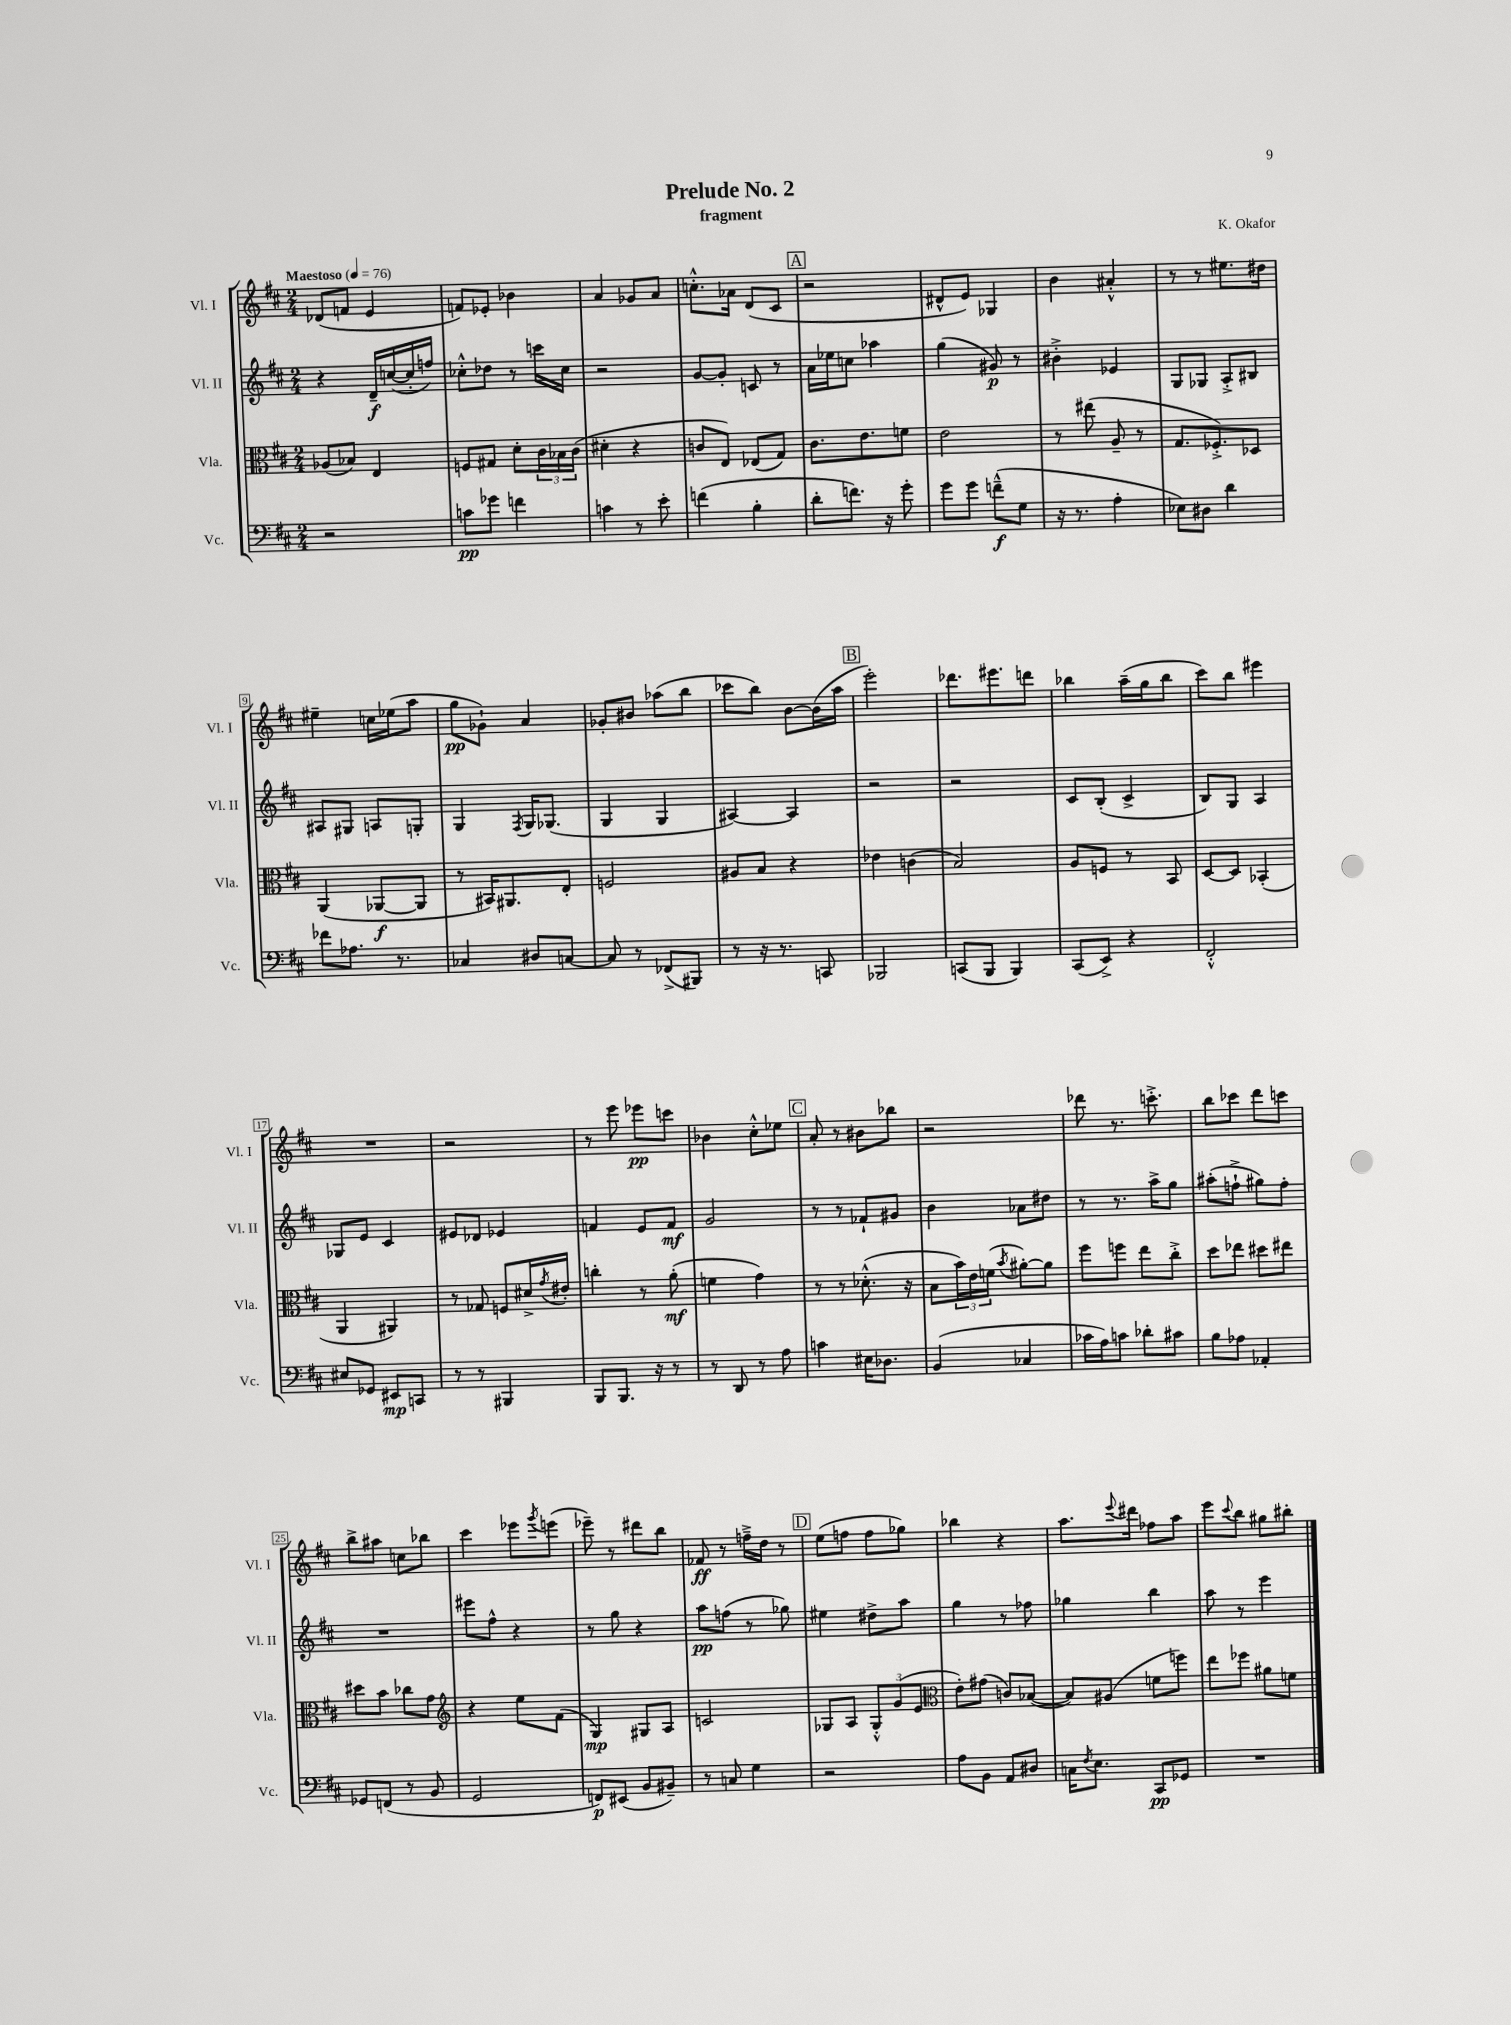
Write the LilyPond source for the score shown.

\header { title = "Prelude No. 2" composer = "K. Okafor" subtitle = "fragment" }
<<
\new StaffGroup <<
\new Staff = "s0" \with { instrumentName = "Vl. I" shortInstrumentName = "Vl. I" } {
    \clef treble \key d \major \numericTimeSignature \time 2/4 \tempo "Maestoso" 4 = 76
    des'8( f'8 e'4 |
    f'8) ees'8-. bes'4 |
    a'4 ges'8 a'8 |
    c''8.-.-^ aes'16 d'8( cis'8 |
    \mark \markup { \box "A" } r2 |
    dis'8-^ e'8) ges4 |
    b'4 ais'4-.-^ |
    r8 r8 eis''8. dis''16 |
    eis''4-- c''16 ees''16( a''8 |
    g''8\pp ges'8-!) a'4 |
    ges'8-. bis'8 aes''8( b''8 |
    ces'''8 b''8) b'8~ b'16( a''16 |
    \mark \markup { \box "B" } e'''2-.) |
    des'''8. eis'''8. d'''8 |
    bes''4 a''16--( g''16 bes''8 |
    cis'''8) b''8 eis'''4 |
    R2 |
    r2 |
    r8 e'''8 ees'''8\pp c'''8 |
    bes'4 cis''8-.-^ ees''8 |
    \mark \markup { \box "C" } a'8-. r8 bis'8 bes''8 |
    r2 |
    des'''8 r8. c'''8.-.-> |
    b''8 ces'''8 d'''8 c'''8 |
    b''8-> ais''8 c''8 bes''8 |
    cis'''4 ees'''8 \acciaccatura { g'''8 } e'''8( |
    ees'''8--) r8 dis'''8 b''8 |
    fes'8\ff r8 f''16---> d''16 r8 |
    \mark \markup { \box "D" } e''8( f''8 f''8 ges''8) |
    bes''4 r4 |
    a''8. \appoggiatura { e'''8 } dis'''16 fes''8 a''8 |
    e'''8 \appoggiatura { cis'''8 } b''8 gis''8 bis''8-. \bar "|." |
}
\new Staff = "s1" \with { instrumentName = "Vl. II" shortInstrumentName = "Vl. II" } {
    \clef treble \key d \major \numericTimeSignature \time 2/4
    r4 d'16--\f c''16~( c''16-. f''16) |
    ces''8-.-^ des''8 r8 c'''16 ces''16 |
    r2 |
    g'8~ g'8-. c'8 r8 |
    \mark \markup { \box "A" } a'16 ees''16 c''8 aes''4 |
    g''4( gis'8\p) r8 |
    bis'4-.-> ees'4 |
    g8 ges8 a8-.-> bis8 |
    ais8 gis8 a8 g8-. |
    g4 \acciaccatura { fis8 } g16 ges8.( |
    g4 g4 |
    ais4~) ais4 |
    \mark \markup { \box "B" } r2 |
    r2 |
    cis'8 b8-.( cis'4-> |
    b8) g8 a4 |
    ges8 e'8 cis'4 |
    eis'8 des'8 ees'4 |
    f'4 e'8 f'8\mf |
    g'2 |
    \mark \markup { \box "C" } r8 r8 fes'8-! gis'8 |
    b'4 aes'8 dis''8 |
    r8 r8. a''16-> g''8 |
    ais''8-.( f''8-!-> gis''8) f''8-. |
    R2 |
    eis'''8 fis''8-^ r4 |
    r8 g''8 r4 |
    a''8\pp f''8( r8 ges''8) |
    \mark \markup { \box "D" } eis''4 dis''8-> a''8 |
    g''4 r8 fes''8 |
    ges''4 b''4 |
    a''8 r8 e'''4 \bar "|." |
}
\new Staff = "s2" \with { instrumentName = "Vla." shortInstrumentName = "Vla." } {
    \clef alto \key d \major \numericTimeSignature \time 2/4
    aes8( bes8) e4 |
    f8 gis8 d'8-. \tuplet 3/2 { cis'16 bes16 cis'16( } |
    dis'4-. r4 |
    c'8 e8) ees8( g8) |
    \mark \markup { \box "A" } cis'8. e'8. f'8 |
    e'2 |
    r8 eis''8( a8-- r8 |
    g8. fes8.-.->) des8 |
    a,4( aes,8~\f aes,8 |
    r8 bis,16) ais,8. e8-. |
    f2 |
    ais8 b8 r4 |
    \mark \markup { \box "B" } ees'4 c'4( |
    b2) |
    a8 f8 r8 b,8 |
    d8~ d8 bes,4-.( |
    a,4 ais,4) |
    r8 ges8 f8 dis'16-> \acciaccatura { g'8 } eis'16-. |
    c''4-. r8 a'8-.\mf( |
    f'4 g'4) |
    \mark \markup { \box "C" } r8 r8 des'8.-.-^( r16 |
    b8 \tuplet 3/2 { b'16) e'16 f'16( } \acciaccatura { b'8 } ais'8~-.) ais'8 |
    fis''8 f''8 e''8 cis''8-.-> |
    d''8 ees''8 dis''8 eis''8 |
    dis''8 b'8 ces''8 g'8 |
    \clef treble r4 e''8 fis'8( |
    g4\mp) gis8 a8 |
    c'2 |
    \mark \markup { \box "D" } ges8 a8 \tuplet 3/2 { ges8-.-^ g'8( e'8 } |
    \clef alto e'8-.) gis'8( c'8) bes8~( |
    bes8) ais8( f'8 f''8) |
    e''8 fes''8 ais'8 f'8 \bar "|." |
}
\new Staff = "s3" \with { instrumentName = "Vc." shortInstrumentName = "Vc." } {
    \clef bass \key d \major \numericTimeSignature \time 2/4
    r2 |
    c'8\pp ges'8 f'4 |
    c'4 r8 e'8-. |
    f'4( b4-. |
    \mark \markup { \box "A" } d'8-. f'8.) r16 g'8-. |
    g'8 g'8 f'8---^\f( g8 |
    r16 r8. a4-. |
    ees8) dis8 d'4 |
    fes'8 aes8. r8. |
    ces4 dis8 c8~ |
    c8 r8 fes,8->( bis,,8) |
    r8 r16 r8. c,8 |
    \mark \markup { \box "B" } bes,,2 |
    c,8( b,,8 b,,4) |
    cis,8( e,8->) r4 |
    fis,2-.-^ |
    eis8 ges,8 eis,8\mp c,8 |
    r8 r8 bis,,4 |
    b,,8 b,,8. r16 r8 |
    r8 d,8 r8 a8 |
    \mark \markup { \box "C" } c'4 eis16 des8. |
    b,4( ces4 |
    ces'16 a16) c'8 des'8-. cis'8 |
    b8 aes8 aes,4-. |
    ges,8 f,8( r8 b,8 |
    g,2 |
    f,8\p) eis,8( b,8 bis,8--) |
    r8 c8 g4 |
    \mark \markup { \box "D" } r2 |
    a8 b,8 a,8 dis8 |
    c16 \acciaccatura { fis8 } e8. cis,8\pp ges,8 |
    R2 \bar "|." |
}
>>
>>
\layout { \context { \Score \override BarNumber.stencil = #(make-stencil-boxer 0.1 0.3 ly:text-interface::print) } }
